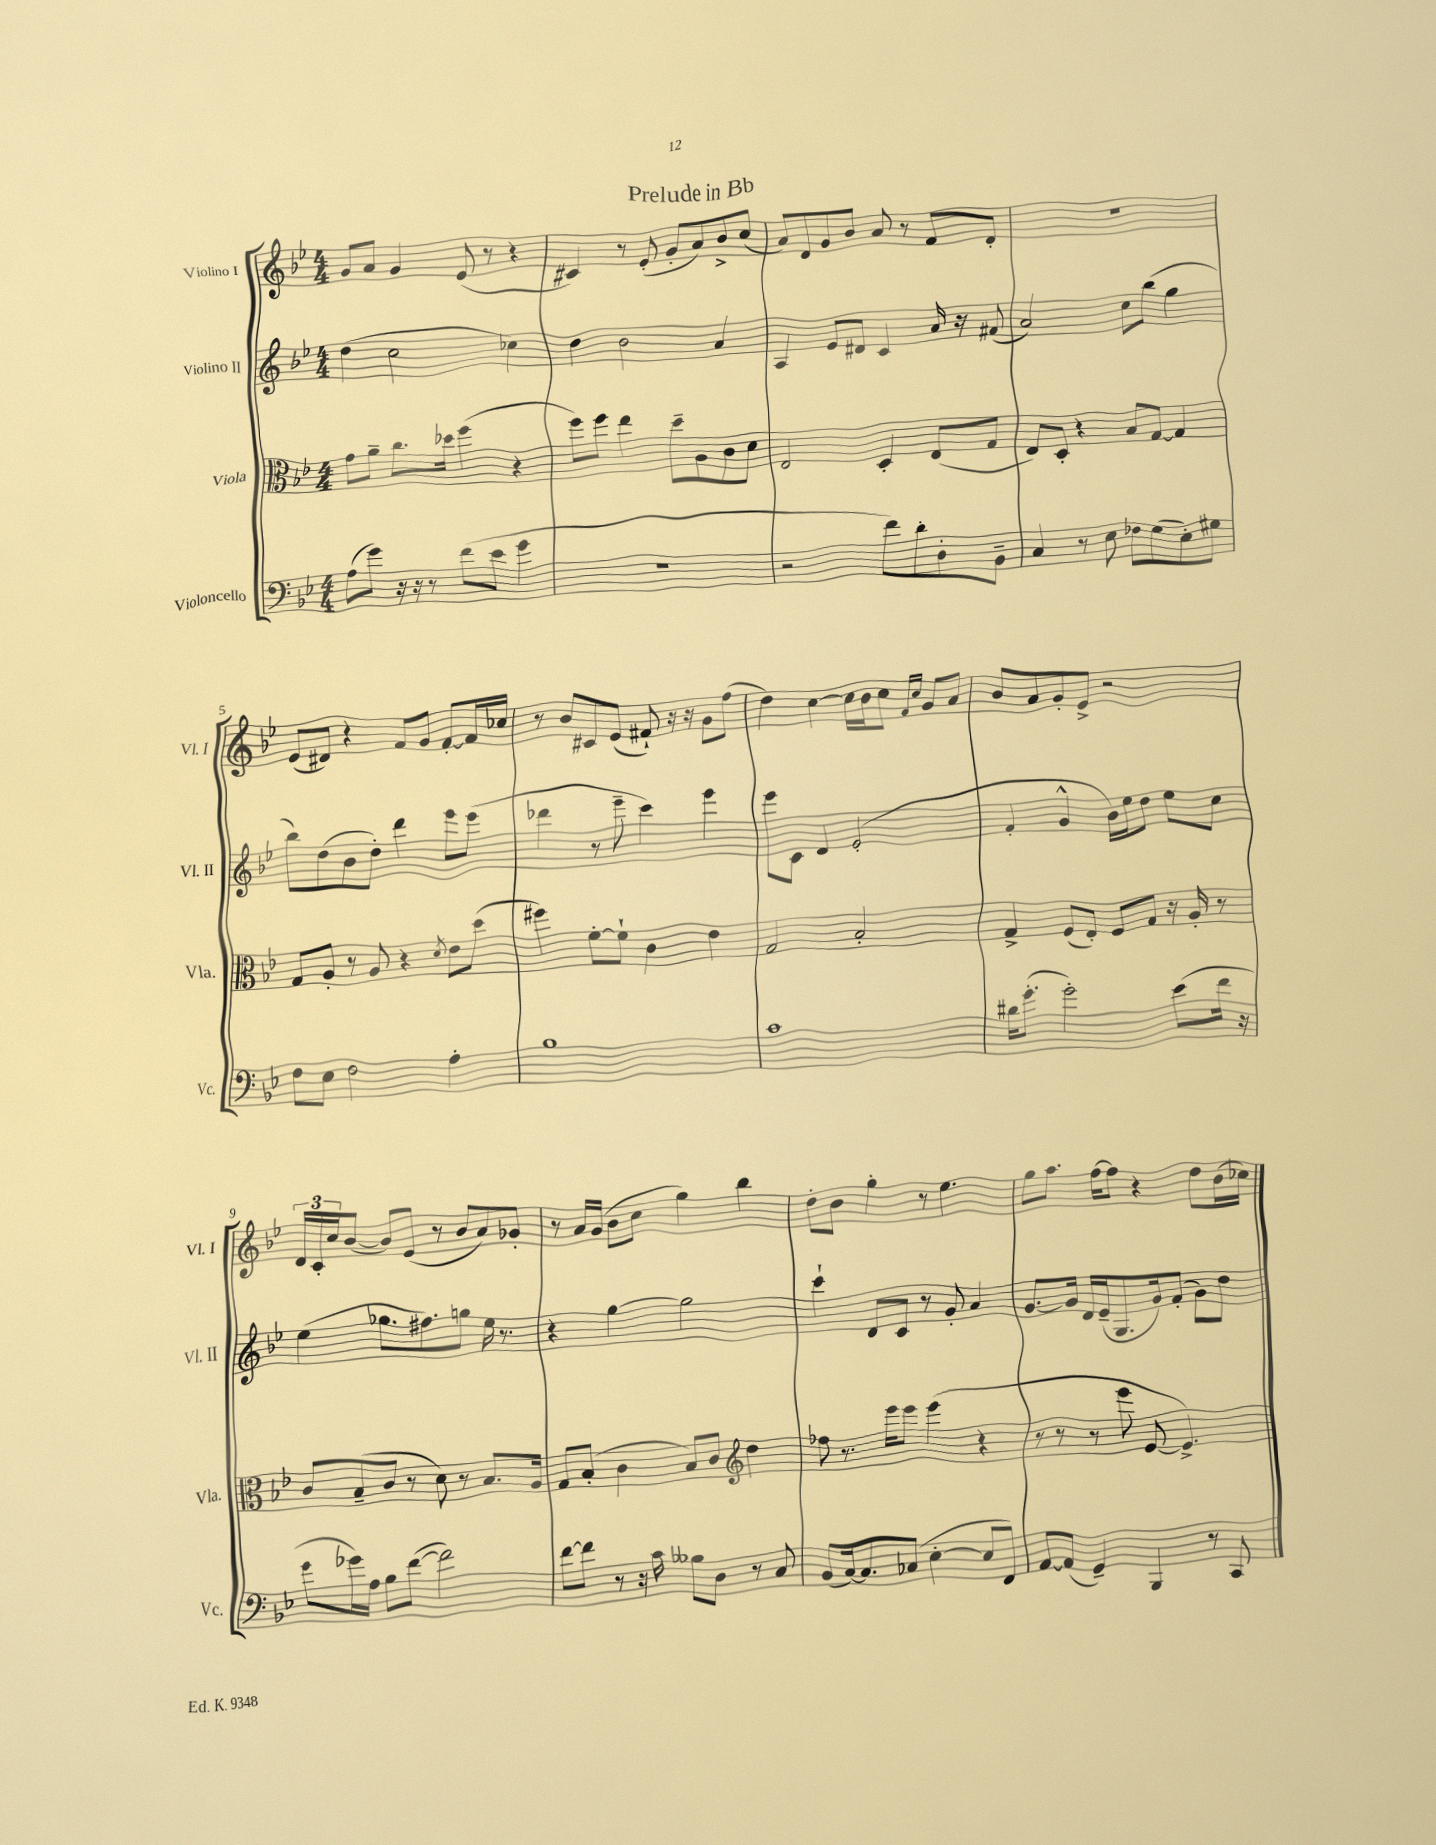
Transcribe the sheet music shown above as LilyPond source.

\header { title = "Prelude in Bb" }
<<
\new StaffGroup <<
\new Staff = "s0" \with { instrumentName = "Violino I" shortInstrumentName = "Vl. I" } {
    \clef treble \key bes \major \numericTimeSignature \time 4/4
    g'8 a'8 g'4 ees'8( r8 r4 |
    cis'4) r8 ees'8-.( g'8-. a'8) bes'8-> c''8( |
    a'8) d'8 g'8 bes'8 a'8 r8 f'8 d'8-. |
    R1 |
    ees'8( dis'8) r4 f'8 g'8 f'8~-. f'16 ces''16 |
    r8 bes'8 cis'8 ees'8( fis'8-!) r16 r16 g'8 f''8( |
    d''4) c''4~ c''16 bes'16 c''8 \grace { f'16 c''16 } g'8 a'8 |
    bes'8 a'8 g'8-. ees'8-> r2 |
    \tuplet 3/2 { d'16 c'16-. c''16 } bes'8~( bes'8) ees'8( r8 bes'8 a'8) ges'8-. |
    r8 a'16 g'16( bes'8 c''8 g''4) bes''4 |
    d''8-. bes'8 g''4-. r8 ees''4. |
    g''8 a''8. f''16~ f''8 r4 d''8 bes'16( ces''16) \bar "|." |
}
\new Staff = "s1" \with { instrumentName = "Violino II" shortInstrumentName = "Vl. II" } {
    \clef treble \key bes \major \numericTimeSignature \time 4/4
    d''4( c''2 ces''4) |
    d''4 bes'2 a'4 |
    a4 ees'8 dis'8 c'4 a'16 r16 fis'8( |
    a'2) c''8 bes''8( g''4 |
    bes''8) d''8( bes'8 d''8-.) d'''4 ees'''8 ees'''8( |
    des'''4 r8 ees'''8-- c'''4) ees'''4 |
    ees'''8 c'8 d'4 ees'2-.( |
    f'4-. g'4-^ bes'16) ees''16 d''8 ees''8 c''8 |
    ees''4( ges''8. fis''8.) g''8 ees''16 r8. |
    r4 g''4~ g''2 |
    c'''4-! d'8 c'8 r8 g'8-. a'4 |
    g'8.~ g'16 d'16 ees'16--( g8. g'16) f'8-.( g'8) d''8 \bar "|." |
}
\new Staff = "s2" \with { instrumentName = "Viola" shortInstrumentName = "Vla." } {
    \clef alto \key bes \major \numericTimeSignature \time 4/4
    g'8 a'8-- c''8. des''16 f''4( r4 |
    f''8) f''8 ees''4 d''8-- a8 c'8 d'8 |
    ees2 d4-. ees8( g8 |
    ees8) d8-. r4 bes8 g8~ g4 |
    g8 a8-. r8 a8 r4 \acciaccatura { d'8 } ees'8 d''8( |
    fis''4) f'8~-. f'8-! c'4 ees'4 |
    g2 bes2-. |
    g4-> f8( ees8-.) f8 g8 r16 a16-. r8 |
    c'8 bes8--( c'8 r8 d'8) r8 bes8. a16 |
    g8 bes8-.( c'4 bes8) c'8 \clef treble d''4 |
    fes''8 r8. ees'''16 ees'''8 ees'''4( r4 |
    r8 r8 r8 ees'''8 ees'8~ ees'4.->) \bar "|." |
}
\new Staff = "s3" \with { instrumentName = "Violoncello" shortInstrumentName = "Vc." } {
    \clef bass \key bes \major \numericTimeSignature \time 4/4
    a8( g'8) r16 r16 r8 f'8( ees'8 g'4 |
    R1 |
    r2 f'8) d'8-. d8-. bes,8-- |
    c4 r8 ees8 fes8 g8( ees8-.) gis8 |
    f8 ees8 f2 a4-. |
    bes1 |
    c'1 |
    dis'16 g'8.-.( g'2-.) ees'8( f'16 r16 |
    g'8 ges'16) a16 bes8 f'8~( f'2) |
    f'8~ f'8 r8 r16 c'16 beses8 d8 r8 c8 |
    bes,8( c16~) c8. ces8( ees4~-. ees8 f,8) |
    a,8~ a,8( g,4--) bes,,4 r8 c,8 \bar "|." |
}
>>
>>
